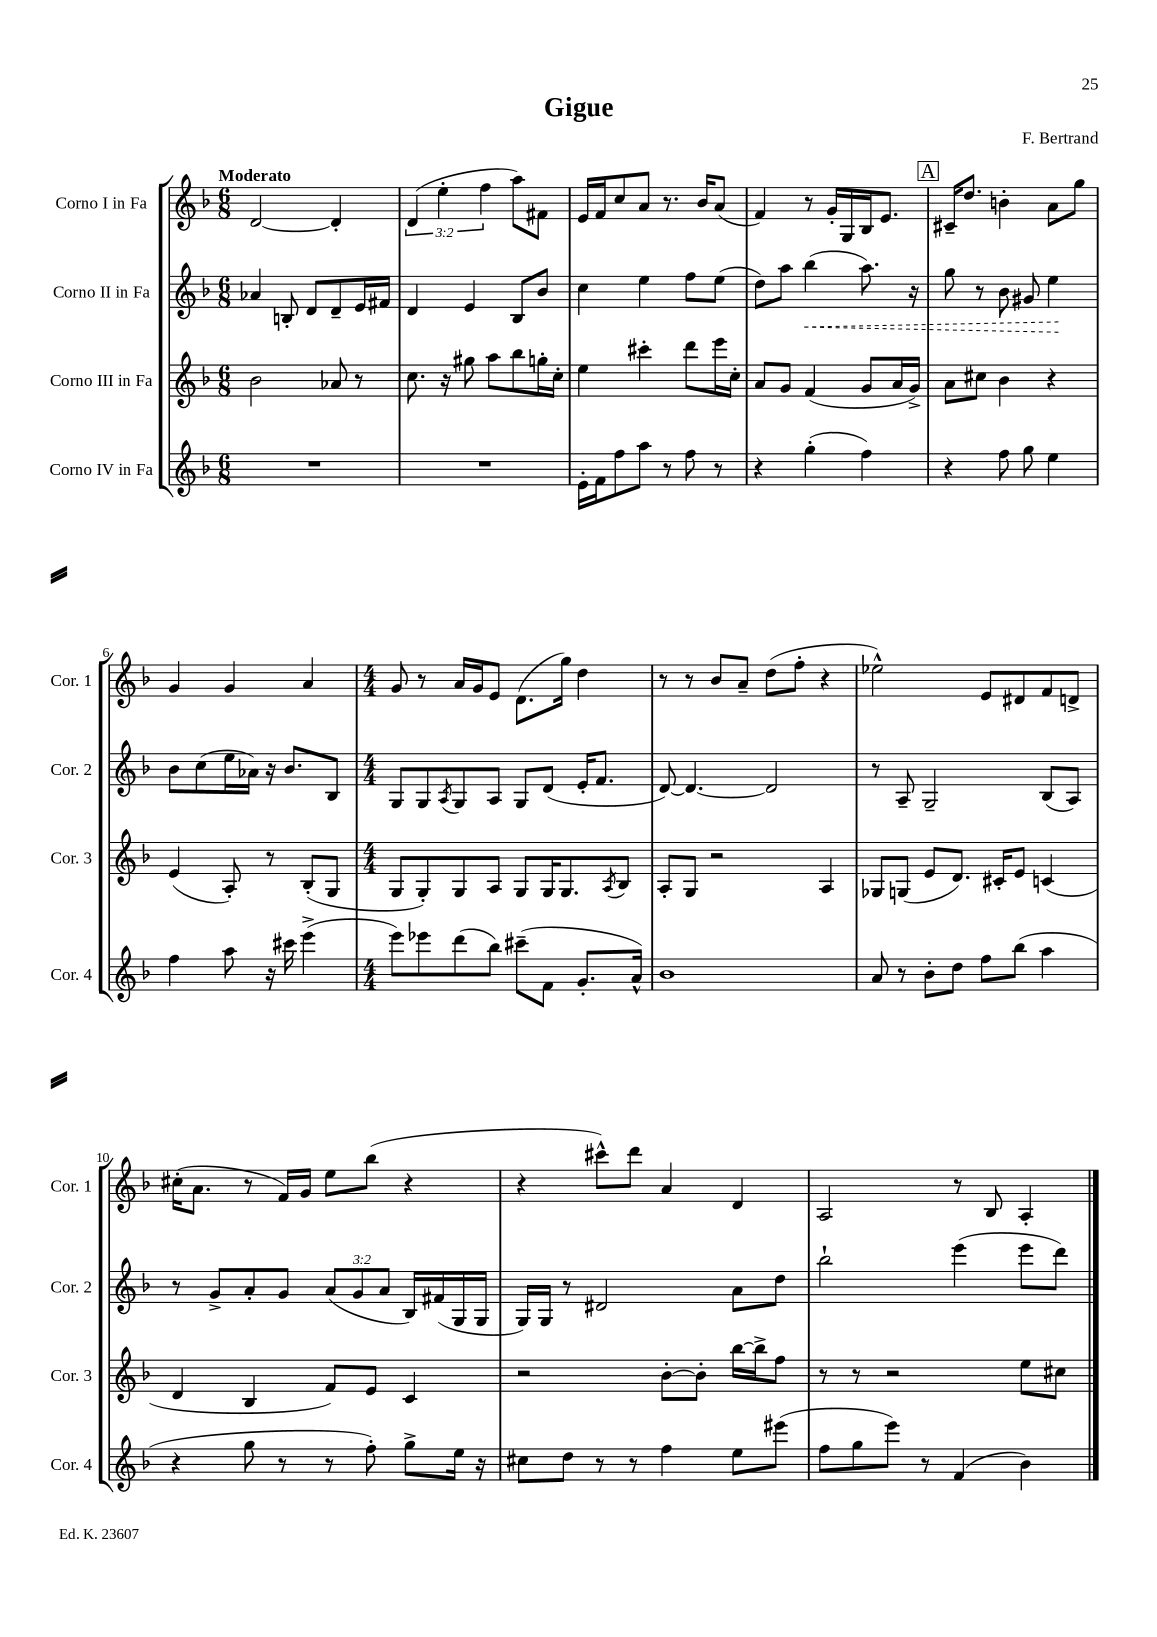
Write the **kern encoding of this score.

**kern	**kern	**kern	**kern
*staff4	*staff3	*staff2	*staff1
*clefG2	*clefG2	*clefG2	*clefG2
*k[b-]	*k[b-]	*k[b-]	*k[b-]
*M6/8	*M6/8	*M6/8	*M6/8
2.r	2b-\	4a-/	[2d/
.	.	8B'/	.
.	.	8d/L	.
.	8a-/	8d~/	4d'/]
.	8r	16e/L	.
.	.	16f#/JJ	.
=	=	=	=
2.r	8.cc\	4d/	(6d/
.	.	.	6ee'\
.	16r	.	.
.	8gg#\	4e/	.
.	.	.	6ff\
.	8aa\L	.	.
.	8bb-\	8B-/L	8aa\L)
.	16gg'\L	8b-/J	8f#\J
.	16cc'\JJ	.	.
=	=	=	=
16e'\LL	4ee\	4cc\	16e/LL
16f\J	.	.	16f/J
8ff\	.	.	8cc/
8aa\J	4ccc#'\	4ee\	8a/J
8r	.	.	8.r
8ff\	8ddd\L	8ff\L	.
.	.	.	16b-/LK
8r	16eee\L	(8ee\J	(8a/J
.	16cc'\JJ	.	.
=	=	=	=
4r	8a/L	8dd\L)	4f/)
.	8g/J	8aa\J	.
(4gg'\	(4f/	(4bb-\	8r
.	.	.	16g'/LL
.	.	.	16G/
4ff\)	8g/L	8.aa\)	16B-/J
.	.	.	8.e/J
.	16a/L	.	.
.	16g^/JJ)	16r	.
=	=	=	=
4r	8a\L	8gg\	16c#~/LK
.	.	.	8.dd/J
.	8cc#\J	8r	.
8ff\	4b-\	8b-\	4b'\
8gg\	.	8g#/	.
4ee\	4r	4ee\	8a\L
.	.	.	8gg\J
=	=	=	=
4ff\	(4e/	8b-\L	4g/
.	.	(8cc\	.
8aa\	8A'/)	16ee\L	4g/
.	.	16a-\JJ)	.
16r	8r	16r	.
16ccc#\	.	8.b-/L	.
(4eee^\	(8B-'/L	.	4a/
.	8G/J	8B-/J	.
=	=	=	=
*M4/4	*M4/4	*M4/4	*M4/4
8eee\L)	8G/L	8G/L	8g/
8eee-\	8G'/)	8G/	8r
.	.	8qA/	.
(8ddd\	8G/	8G/	16a/LL
.	.	.	16g/J
8bb-\J)	8A/J	8A/J	8e/J
(8ccc#~\L	8G/L	8G/L	(8.d\L
8f\J	16G/K	(8d/J	.
.	8.G/	.	16gg\Jk)
8.g'/L	.	16e'/LK	4dd\
.	.	8.f/J	.
.	8qA/	.	.
.	8B-/J	.	.
16a^^/Jk)	.	.	.
=	=	=	=
1b-	8A'/L	[8d/)	8r
.	8G/J	4.d/_	8r
.	2r	.	8b-/L
.	.	.	8a~/J
.	.	2d/]	(8dd\L
.	.	.	8ff'\J
.	4A/	.	4r
=	=	=	=
8a/	8G-/L	8r	2ee-^^\)
8r	(8G/J	8A~/	.
8b-'\L	8e/L	2G~/	.
8dd\J	8.d/J)	.	.
8ff\L	.	.	8e/L
.	16c#'/LK	.	.
(8bb-\J	8e/J	.	8d#/
4aa\	(4c/	(8B-/L	8f/
.	.	8A/J)	8d^/J
=	=	=	=
4r	4d/	8r	(16cc#'\LK
.	.	.	8.a\J
.	.	8g^/L	.
8gg\	4B-/	8a'/	8r
8r	.	8g/J	16f/LL)
.	.	.	16g/JJ
8r	8f/L)	(12a/L	8ee\L
.	.	12g/	.
8ff'\)	8e/J	.	(8bb-\J
.	.	12a/J	.
8gg^\L	4c/	16B-/LL)	4r
.	.	(16f#/	.
16ee\Jk	.	16G/	.
16r	.	16G/JJ	.
=	=	=	=
8cc#\L	2r	16G/LL)	4r
.	.	16G/JJ	.
8dd\J	.	8r	.
8r	.	2d#/	8ccc#^^\L)
8r	.	.	8ddd\J
4ff\	[8b-'\L	.	4a/
.	8b-'\]J	.	.
8ee\L	[16bb-\LL	8a\L	4d/
.	16bb-^\]J	.	.
(8eee#\J	8ff\J	8dd\J	.
=	=	=	=
8ff\L	8r	2bb-`\	2A/
8gg\	8r	.	.
8eee\J)	2r	.	.
8r	.	.	.
(4f/	.	(4eee\	8r
.	.	.	8B-/
4b-\)	8ee\L	8eee\L	4A'/
.	8cc#\J	8ddd\J)	.
==	==	==	==
*-	*-	*-	*-
